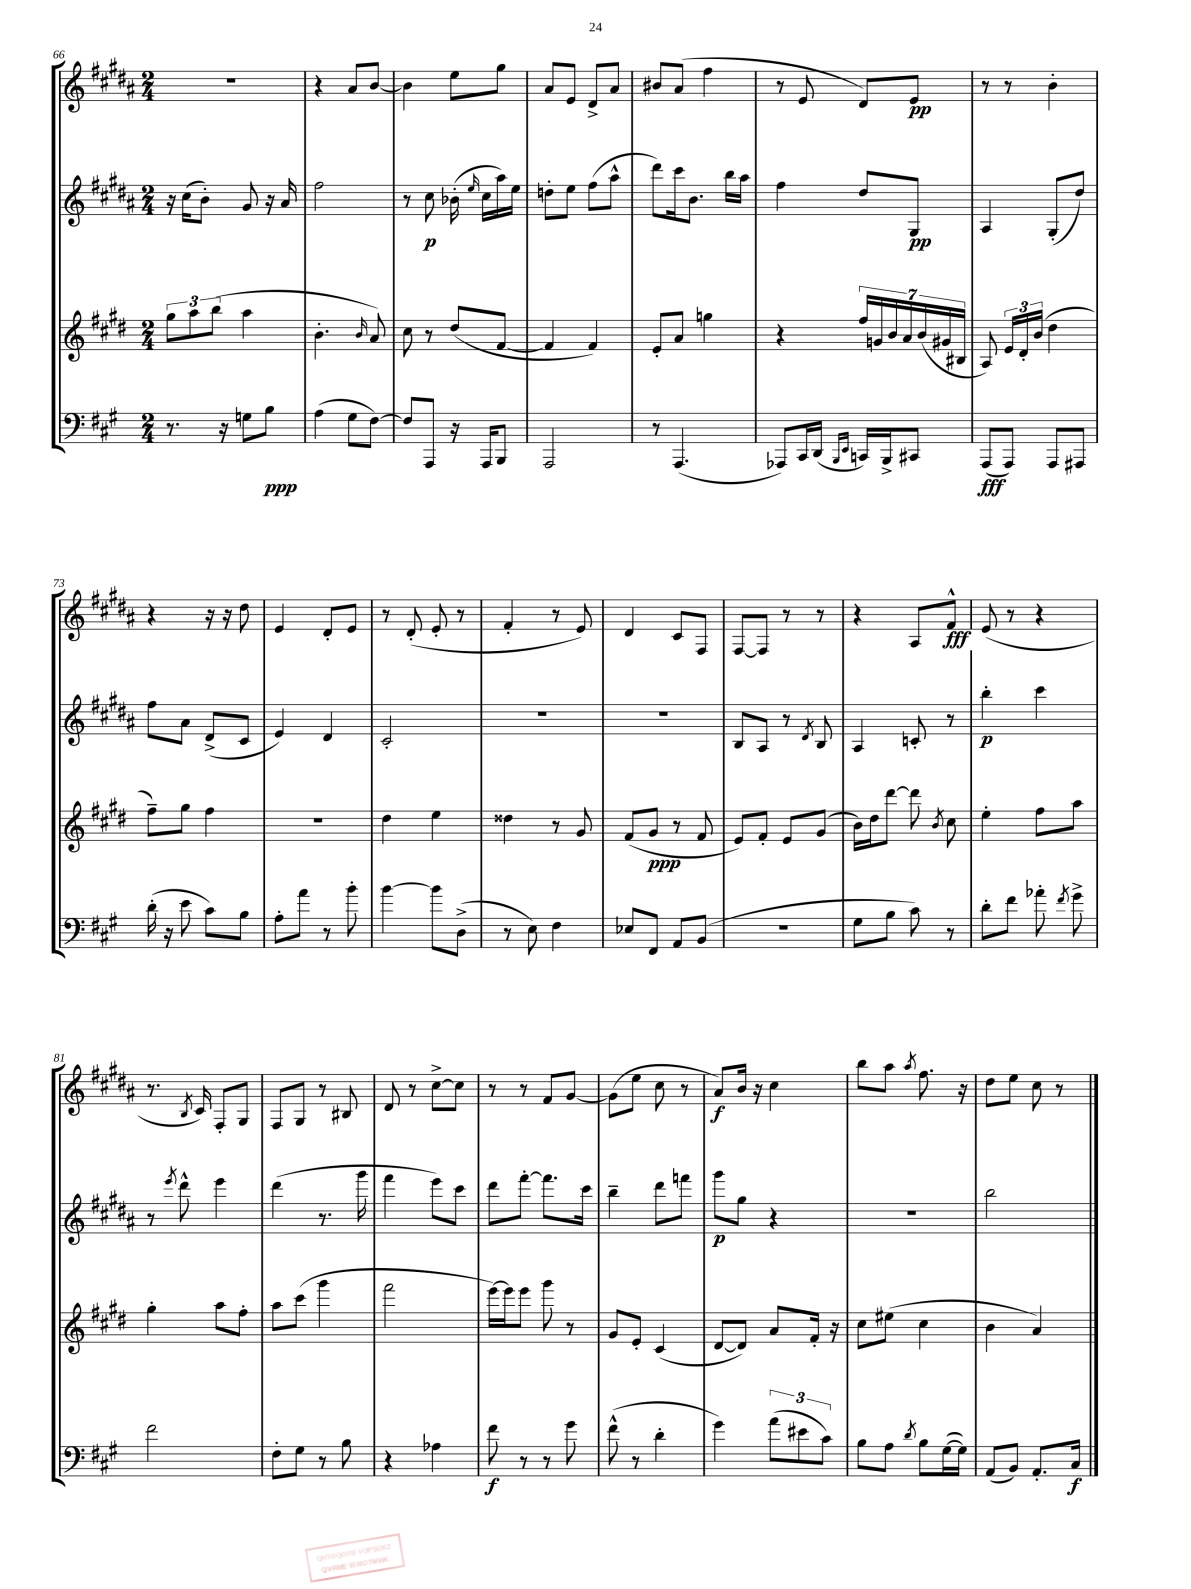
<<
\new StaffGroup <<
\new Staff = "s0" {
    \clef treble \key b \major \numericTimeSignature \time 2/4
    \autoBeamOff R2 |
    r4 ais'8[ b'8]~ |
    b'4 e''8[ gis''8] |
    ais'8[ e'8] dis'8[-> ais'8] |
    bis'8[ ais'8]( fis''4 |
    r8 e'8 dis'8[) e'8]\pp |
    r8 r8 b'4-. |
    r4 r16 r16 dis''8 |
    e'4 dis'8[-. e'8] |
    r8 dis'8-.( e'8-. r8 |
    fis'4-. r8 e'8) |
    dis'4 cis'8[ fis8] |
    fis8[~ fis8] r8 r8 |
    r4 ais8[ fis'8]-^\fff |
    e'8( r8 r4 |
    r8. \acciaccatura { b8 } cis'16) fis8[-. gis8] |
    fis8[ gis8] r8 bis8 |
    dis'8 r8 cis''8[~-> cis''8] |
    r8 r8 fis'8[ gis'8]~ |
    gis'8[( e''8] cis''8 r8 |
    ais'8[\f) b'16] r16 cis''4 |
    b''8[ ais''8] \acciaccatura { ais''8 } fis''8. r16 |
    dis''8[ e''8] cis''8 r8 \bar "|." |
}
\new Staff = "s1" {
    \clef treble \key b \major \numericTimeSignature \time 2/4
    \autoBeamOff r16 cis''16[( b'8]-.) gis'8 r16 ais'16 |
    fis''2 |
    r8 cis''8\p bes'16-.( \grace { e''16 } cis''16[ ais''16) e''16] |
    d''8[-. e''8] fis''8[( ais''8]-^ |
    dis'''8[) cis'''16 b'8.] b''16[ ais''16] |
    fis''4 dis''8[ gis8]\pp |
    ais4 gis8[-.( dis''8]) |
    fis''8[ ais'8] dis'8[->( cis'8] |
    e'4) dis'4 |
    cis'2-. |
    r2 |
    r2 |
    b8[ ais8] r8 \acciaccatura { dis'8 } b8 |
    ais4 c'8-. r8 |
    b''4-.\p cis'''4 |
    r8 \acciaccatura { e'''8 } dis'''8-^ e'''4 |
    dis'''4( r8. gis'''16 |
    fis'''4 e'''8[) cis'''8] |
    dis'''8[ fis'''8]~-. fis'''8.[ cis'''16] |
    b''4-- dis'''8[ f'''8] |
    gis'''8[\p gis''8] r4 |
    r2 |
    b''2 \bar "|." |
}
\new Staff = "s2" {
    \clef treble \key e \major \numericTimeSignature \time 2/4
    \autoBeamOff \tuplet 3/2 { gis''8[ a''8 b''8]( } a''4 |
    b'4.-. \grace { b'16 } a'8) |
    cis''8 r8 dis''8[( fis'8]~ |
    fis'4 fis'4) |
    e'8[-. a'8] g''4 |
    r4 \tuplet 7/4 { fis''16[ g'16 b'16 a'16 b'16( gis'16 bis16] } |
    a8) \tuplet 3/2 { e'16[ dis'16-. b'16]( } dis''4 |
    fis''8[--) gis''8] fis''4 |
    R2 |
    dis''4 e''4 |
    disis''4 r8 gis'8 |
    fis'8[( gis'8]\ppp r8 fis'8 |
    e'8[) fis'8]-. e'8[ gis'8]( |
    b'16[) dis''16 dis'''8]~ dis'''8 \acciaccatura { b'8 } cis''8 |
    e''4-. fis''8[ a''8] |
    gis''4-. a''8[ fis''8]-. |
    a''8[ cis'''8]( gis'''4 |
    fis'''2 |
    e'''16[~) e'''16 e'''8] gis'''8 r8 |
    gis'8[ e'8]-. cis'4( |
    dis'8[~ dis'8]) a'8[ fis'16]-. r16 |
    cis''8[ eis''8]( cis''4 |
    b'4 a'4) \bar "|." |
}
\new Staff = "s3" {
    \clef bass \key a \major \numericTimeSignature \time 2/4
    \autoBeamOff r8. r16 g8[ b8]\ppp |
    a4( gis8[ fis8]~) |
    fis8[ a,,8] r16 a,,16[ b,,8] |
    a,,2 |
    r8 a,,4.( |
    aes,,8[) cis,16 d,16]( \grace { b,,16[ e,16] } c,16[) b,,16-> cis,8] |
    a,,8[\fff( a,,8]) a,,8[ ais,,8] |
    d'16-.( r16 e'8 cis'8[) b8] |
    a8[-. a'8] r8 b'8-. |
    b'4~ b'8[ d8]->( |
    r8 e8) fis4 |
    ees8[ fis,8] a,8[ b,8]( |
    r2 |
    gis8[ b8] cis'8) r8 |
    d'8[-. fis'8] aes'8-. \acciaccatura { fis'8 } gis'8-> |
    fis'2 |
    fis8[-. gis8] r8 b8 |
    r4 aes4 |
    fis'8\f r8 r8 gis'8 |
    fis'8-^( r8 d'4-. |
    gis'4) \tuplet 3/2 { a'8[( eis'8 cis'8]) } |
    b8[ a8] \acciaccatura { d'8 } b8[ gis16~( gis16]) |
    a,8[( b,8]) a,8.[-. cis16]\f \bar "|." |
}
>>
>>
\layout { \context { \Score currentBarNumber = #66 } }
